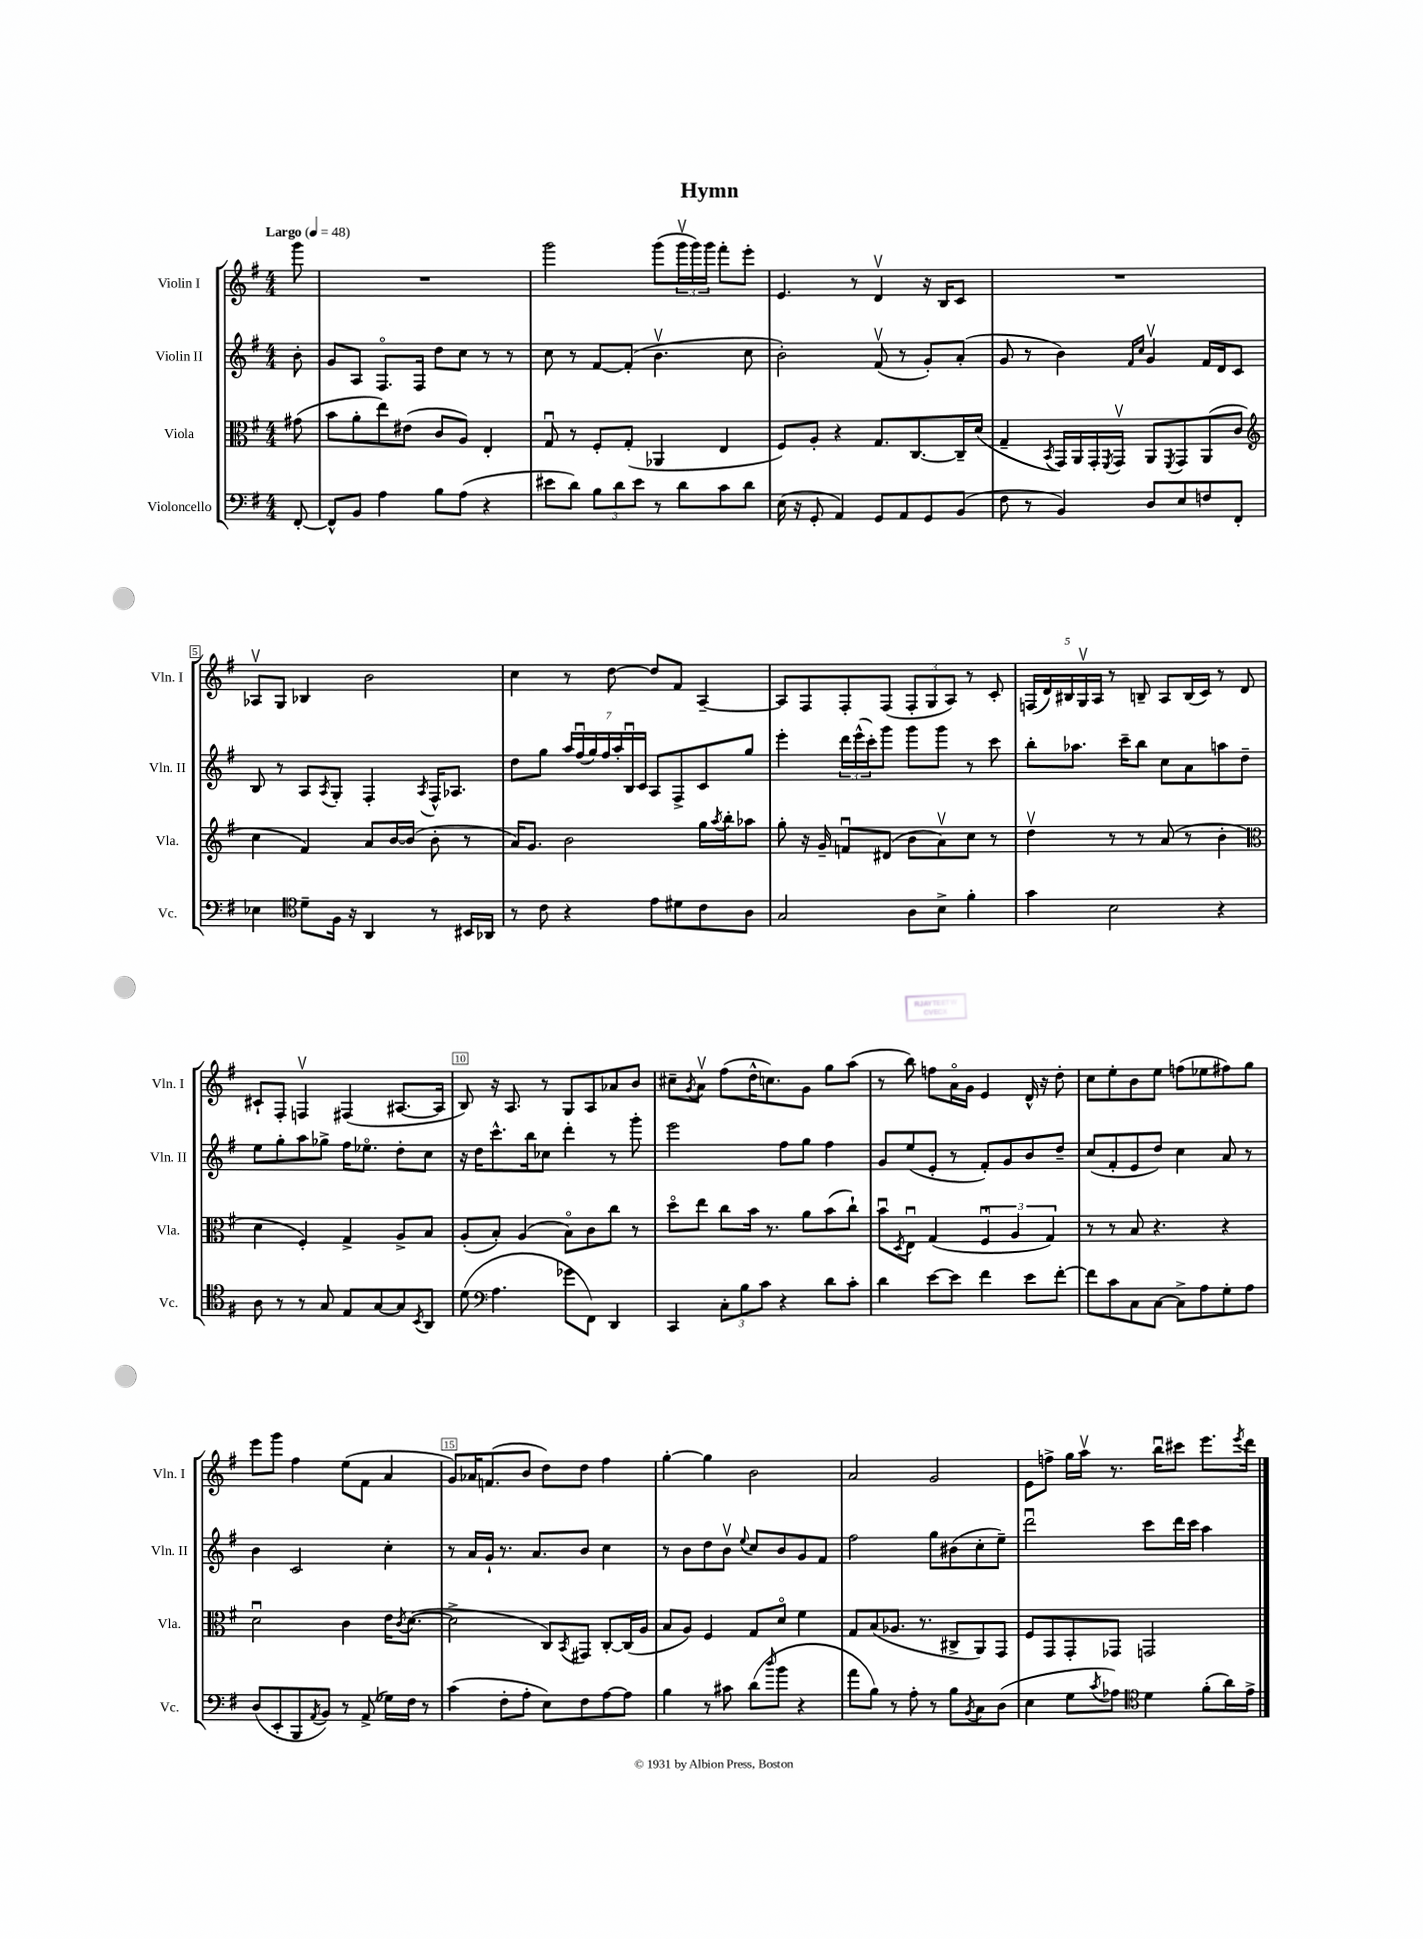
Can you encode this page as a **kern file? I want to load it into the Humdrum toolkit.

**kern	**kern	**kern	**kern
*part4	*part3	*part2	*part1
*staff4	*staff3	*staff2	*staff1
*I"Violoncello	*I"Viola	*I"Violin II	*I"Violin I
*I'Vc.	*I'Vla.	*I'Vln. II	*I'Vln. I
*clefF4	*clefC3	*clefG2	*clefG2
*k[f#]	*k[f#]	*k[f#]	*k[f#]
*M4/4	*M4/4	*M4/4	*M4/4
*MM48	*MM48	*MM48	*MM48
=	=	=	=
!	!	!	!LO:TX:a:B:t=Largo
[8FF#'/	(8g#X\	8b'\	8ggg\
=1	=1	=1	=1
8FF#^^/L]	8b\L	8g/L	1r
8BB/J	8a'\	8A/J	.
4A\	8ee\)	8.F#/L	.
.	(8e#X\J	.	.
.	.	16F#/Jk	.
8B\L	8c/L	8dd\L	.
(8A\J	8A/J)	8cc\J	.
4r	4E'/	8r	.
.	.	8r	.
=2	=2	=2	=2
8e#X\L	8Gu/	8cc\	2ggg\
8d\J)	8r	8r	.
12B\L	8F#'/L	[8f#/L	.
12d\	.	.	.
.	(8G'/J	(8f#'/J]	.
12e#\J	.	.	.
8r	4AA-X/	4.bv\	(8ggg\L
8d\L	.	.	24gggv\L
.	.	.	24ggg\)
.	.	.	24ggg\JJ
8c\	4E/	.	8fff#'\L
8d\J	.	8cc\	8eee'\J
=3	=3	=3	=3
(16E\	8F#/L)	2b'\)	4.e/
16r	.	.	.
8GG'/	8A'/J	.	.
4AA/)	4r	.	.
.	.	.	8r
8GG/L	8.G/L	(8f#v/	4dv/
8AA/	.	8r	.
.	[8.C/	.	.
8GG/	.	8g'/L)	16r
.	.	.	16B/KL
(8BB/J	16C~/L]	(8a'/J	8c/J
.	(16d/JJ	.	.
=4	=4	=4	=4
8F#\	4G~/	8g/	1r
8r	.	8r	.
.	8qBB/	.	.
4BB/)	16GG/LL)	4b\)	.
.	16AA/	.	.
.	16GG'/	.	.
.	8qFF#/	.	.
.	16GGv/JJ	.	.
.	.	16qqf#/LL	.
.	.	16qqcc/JJ	.
8D/L	8AA/L	4gv/	.
.	8qFF#/	.	.
8E/	8GG/	.	.
8Fn/	(8AA/	16f#/LL	.
.	.	16d/J	.
8FF#'/J	8c/J	8c/J	.
!!LO:LB:g=z
=5	=5	=5	=5
*	*clefG2	*	*
4E-X\	4cc\	8B/	8A-Xv/L
.	.	8r	8G/J
*clefC4	*	*	*
8d~\L	4f#/)	8A/L	4B-X/
.	.	8qA/	.
16F#\Jk	.	8G'/J	.
16r	.	.	.
4AA/	8a/L	4F#'/	2b\
.	[16b/L	.	.
.	(16b/JJ]	.	.
.	.	8qA/	.
8r	8b'\	16F#^^/KL	.
.	.	8.A-X/J	.
16BB#X/LL	8r	.	.
16AA-X/JJ	.	.	.
=6	=6	=6	=6
8r	16a/KL)	8dd\L	4cc\
.	8.g/J	.	.
8c\	.	8gg\J	.
4r	2b\	28aa/LL	8r
.	.	(28ff#u/	.
.	.	28gg/)	.
.	.	28ff#/	.
.	.	.	[8dd\
.	.	28aa'/	.
.	.	28Bu/	.
.	.	28c/JJ	.
8e\L	.	8A/L	8dd/L]
8d#X\	.	8F#^/	8f#/J
8c\	16gg\LL	8c/	[4A~/
.	8qaa/	.	.
.	16bb'\J	.	.
8A\J	8aa-X\J	8gg/J	.
=7	=7	=7	=7
2G/	8gg'\	4eee'\	8A/L]
.	16r	.	8F#/
.	16g~/	.	.
.	8fnu/L	24ddd\LL	8F#'/
.	.	(24eee^^\	.
.	.	24ccc'\J)	.
.	(8d#X/J	8ggg\J	(8F#/J
8A\L	8b\L	8ggg\L	12F#'/L
.	.	.	12G/
8B^\J	8av\)	8ggg\J	.
.	.	.	12A/J)
4f#'\	8cc\J	8r	8r
.	8r	8ccc\	8c'/
=8	=8	=8	=8
4g\	4ddv\	8bb'\L	(20Fn/LL
.	.	.	20d/)
.	.	.	20B#X/
.	.	8.aa-X\J	.
.	.	.	20Gv/
.	.	.	20A/JJ
2B\	8r	.	8r
.	.	16ccc~\KL	.
.	8r	8bb\J	8Bn~/
.	(8a/	8cc\L	8A/L
.	8r	8a\	(16B/L
.	.	.	16c/JJ)
4r	4b'\	8aan\	8r
.	.	8dd~\J	8d/
!!LO:LB:g=z
=9	=9	=9	=9
*	*clefC3	*	*
8A\	4d\	8ee\L	8c#X`/L
8r	.	8gg'\	8F#'/J
8r	4F#'/)	8aa\	4Fnv/
8G/	.	8gg-X^\J	.
8E/L	4G^/	16ff#\KL	(4F#X/
.	.	8.ee-X\J	.
[8G/	.	.	.
8G/]	8A^/L	8dd'\L	[8.A#X/L
8qBB/	.	.	.
8AA/J	8B/J	8cc\J	.
.	.	.	16A#/Jk]
=10	=10	=10	=10
(8d\	(8A'/L	16r	8B/)
.	.	16dd\KL	.
*clefF4	*	*	*
4.A\	8B'/J)	8.ccc^^\	16r
.	.	.	8.A/
.	(4A/	.	.
.	.	16bb\k	.
.	.	8cc-X\J	8r
8g-X\L	8B\L)	4ddd'\	8G/L
8FF#\J)	8c\	.	8A/
4DD/	8cc\J	8r	8a-X/
.	8r	8ggg'\	8b/J
=11	=11	=11	=11
4CC/	8dd\L	2eee\	8cc#X~\L
.	.	.	8qg/
.	8ee\J	.	8av\J
12C'\L	8cc\L	.	(8ff#\L
12B\	.	.	.
.	16b\Jk	.	16dd^^\K
12c\J	.	.	.
.	8.r	.	8.ccn\)
4r	.	8ff#\L	.
.	8a\L	8gg\J	8g\J
8d\L	(8b\	4ff#\	8gg\L
8c'\J	8cc`\J)	.	(8aa\J
=12	=12	=12	=12
4d\	8bu\L	8g/L	8r
.	8qD/	.	.
.	8Eu\J	(8ee/	8bb\)
[8e\L	(4G/	8e'/J	8ffn\L
8e\J]	.	8r	16a\L
.	.	.	16g\JJ
4f#\	6F#u/	8f#'/L)	4e/
.	.	8g/	.
.	6A/	.	.
8e\L	.	8b/	16d^^/
.	.	.	16r
.	6G/)	.	.
[8f#'\J	.	8dd~/J	8dd'\
=13	=13	=13	=13
8f#\L]	8r	(8cc/L	8cc\L
8c\	8r	8f#'/	8ee'\
8C\	8B/	8e/	8b\
[8C\J	4.r	8dd/J)	8ee\J
8C^\L]	.	4cc\	(8ffn\L
8A\	.	.	8ee-X\
8G'\	4r	8a/	8ff#X\)
8A\J	.	8r	8gg\J
!!LO:LB:g=z
=14	=14	=14	=14
(8D/L	2du\	4b\	8eee\L
8EE'/	.	.	8ggg\J
8BBB/	.	2c/	4ff#\
8qAA/	.	.	.
8BB/J)	.	.	.
8r	4c\	.	(8ee\L
(8AA^/	.	.	8f#\J
16G-X\LL)	16e\KL	4cc'\	4a/
.	8qc/	.	.
16F#\JJ	([8.d\J	.	.
8r	.	.	.
=15	=15	=15	=15
(4c\	2d^\]	8r	8g/L)
.	.	16a/LL	16a-X/K
.	.	16g`/JJ	(8.fn/
8F#'\L	.	8.r	.
8A'\J	.	.	8b/J
.	.	8.a/L	.
8E\L)	8C/L)	.	8dd\L)
.	8qBB/	.	.
8F#\	8GG#X/J	8b/J	8dd\J
[8A\	[8C'/L	4cc\	4ff#\
8A\J]	(16C/L]	.	.
.	16A/JJ	.	.
=16	=16	=16	=16
4B\	8B/L	8r	[4gg'\
.	8A/J)	8b\L	.
8r	4F#/	8dd\	4gg\]
8c#X\	.	8bv\J	.
.	.	8qqee/	.
(8d\L	8G/L	8cc/L	2b\
16qqdd/	.	.	.
8b\J	8d/J	8b/	.
4r	4f#\	8g/	.
.	.	8f#/J	.
=17	=17	=17	=17
8a\L	8G/L	2ff#\	2a/
8B\J)	(8B/	.	.
8r	8.A-X/J	.	.
8A'\	.	.	.
.	8.r	.	.
8r	.	8gg\L	2g/
8B\L	8C#X^/L	(8b#X\	.
8qBB/	.	.	.
8C\	8AA/)	8cc'\	.
(8D\J	8GG/J	8ee~\J)	.
=18	=18	=18	=18
4E\	8F#/L	2dddu\	8e\L
.	8GG/	.	8ffn^\J
8G\L	8GG'/	.	16gg\LL
.	.	.	16aav\JJ
8qc/	.	.	.
8A-X\J)	8GG-X/J	.	8.r
*clefC4	*	*	*
4d\	2GGn/	8ccc\L	.
.	.	.	16bbu\KL
.	.	16ddd\L	8ccc#X\J
.	.	16ccc\JJ	.
(8f#'\L	.	4aa\	8.eee\L
16a\L)	.	.	.
.	.	.	8qeee/
16e^\JJ	.	.	16ddd\Jk
==	==	==	==
*-	*-	*-	*-
